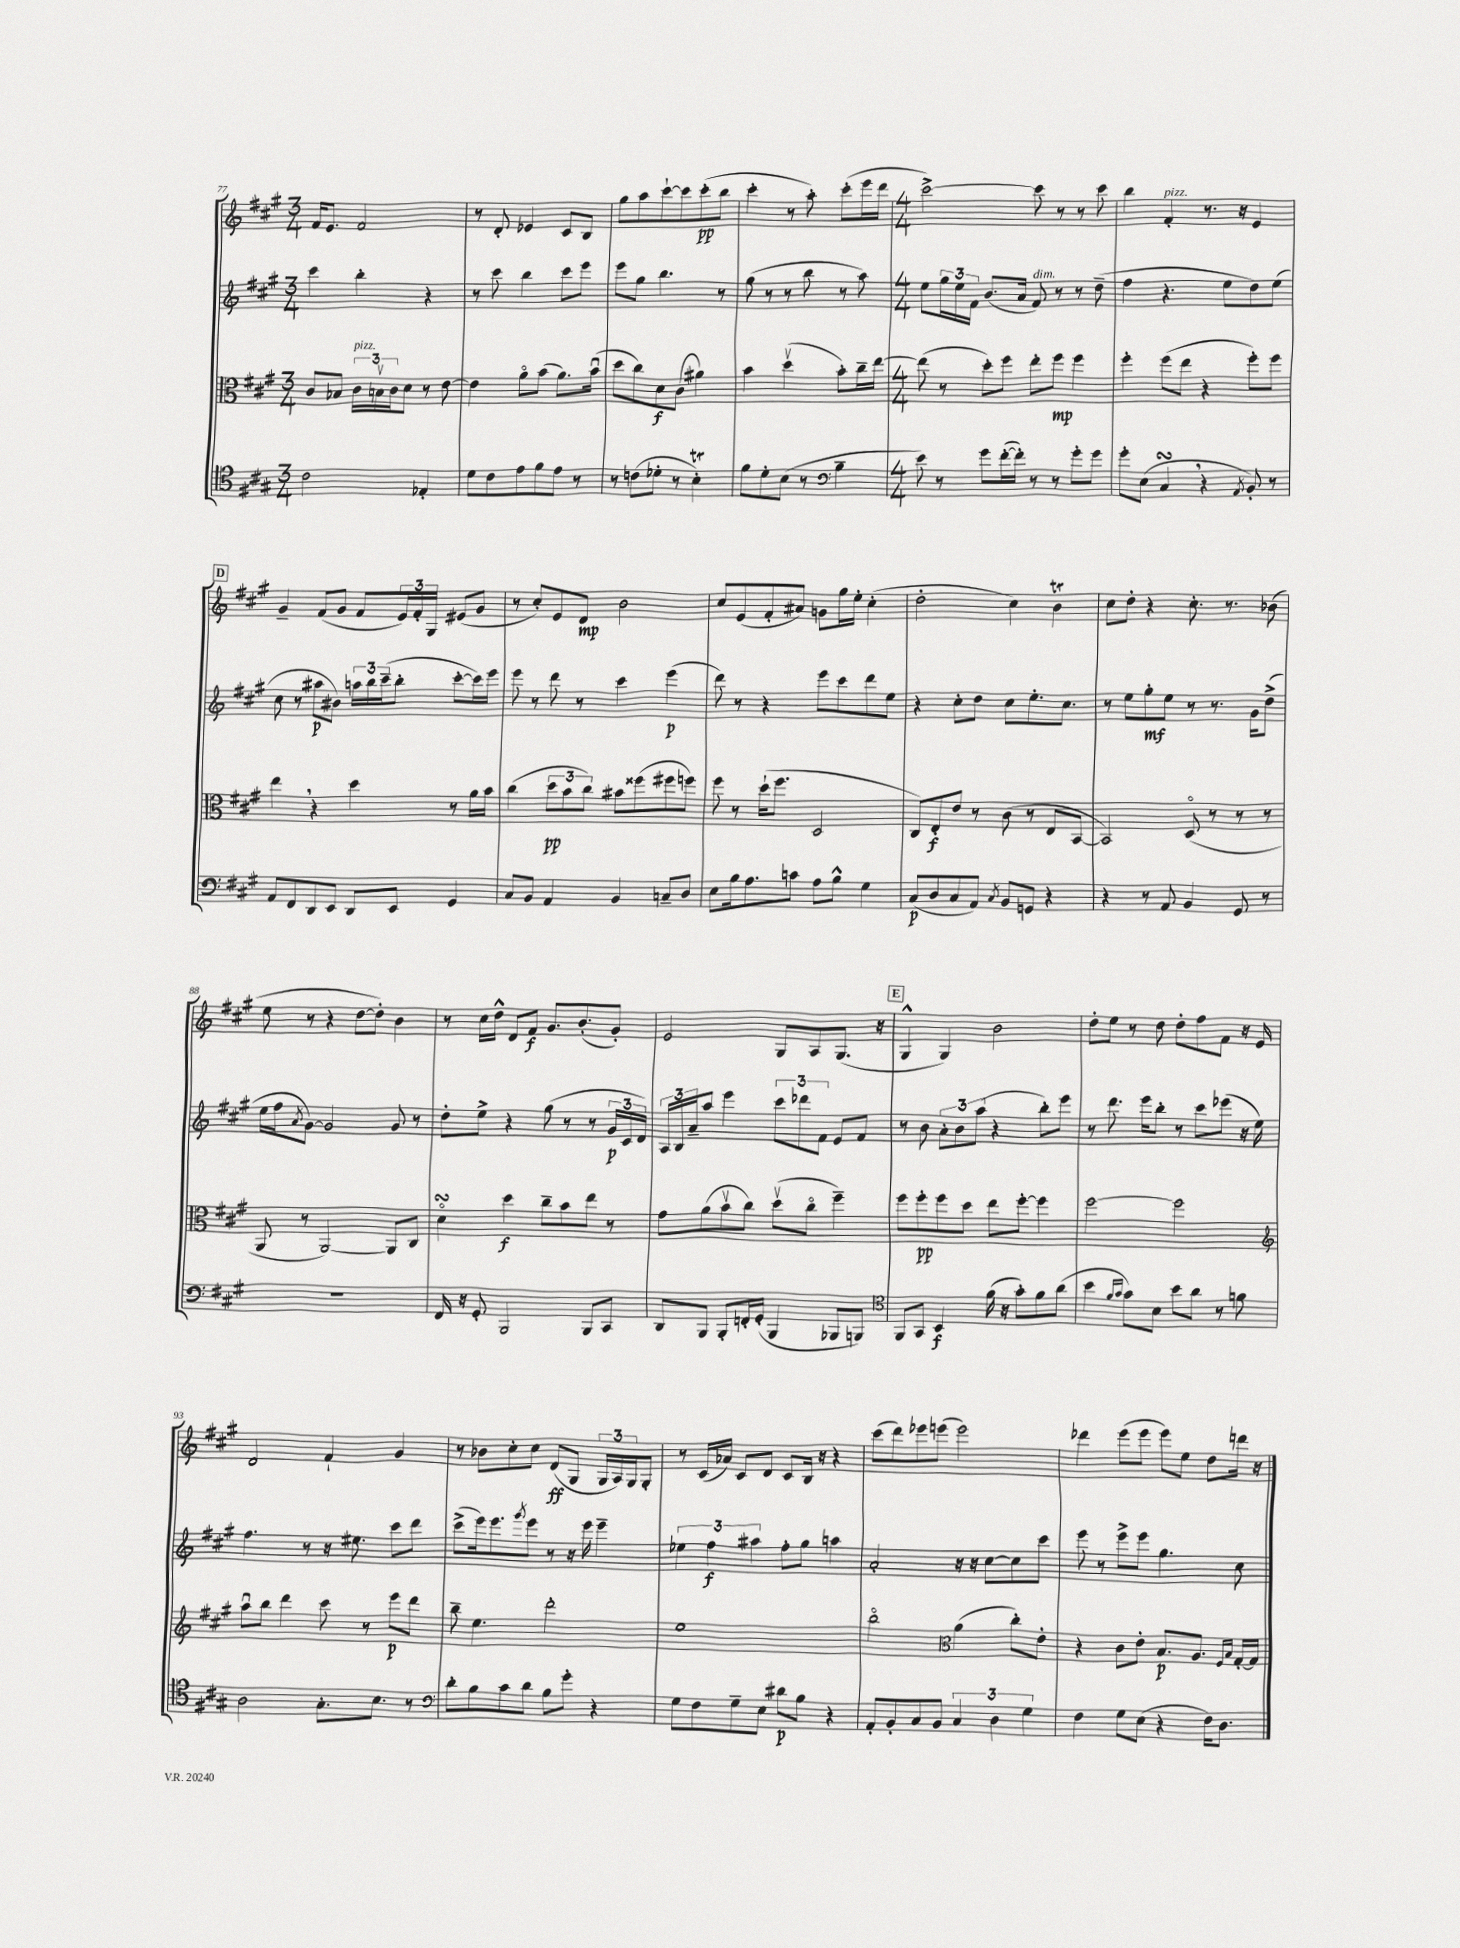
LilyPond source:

<<
\new StaffGroup <<
\new Staff = "s0" {
    \clef treble \key a \major \numericTimeSignature \time 3/4
    fis'16 e'8. fis'2 |
    r8 d'8-. ees'4 cis'8 b8 |
    gis''8 a''8 cis'''8~-! cis'''8 cis'''8-.\pp( b''8 |
    cis'''4-. r8 a''8-.) cis'''8-.( e'''16 d'''16 |
    \numericTimeSignature \time 4/4 cis'''2~->) cis'''8 r8 r8 cis'''8 |
    b''4 fis'4-.^\markup { \italic "pizz." } r8. r16 e'4 |
    \mark \markup { \box "D" } gis'4-- fis'8( gis'8 fis'8 \tuplet 3/2 { e'16) fis'16-. gis16 } eis'8( gis'8 |
    r8 cis''8-.) e'8 d'8\mp b'2 |
    cis''8 e'8( fis'8-. ais'8) g'8 gis''16 e''16-. cis''4-.( |
    d''2-. cis''4) b'4\trill |
    cis''8 d''8-. r4 cis''8.-. r8. bes'8( |
    e''8 r8 r4 d''8~ d''8-.) b'4 |
    r8 cis''16 d''16-^ d'8 fis'8\f gis'8. b'8.-.( gis'8-.) |
    e'2 gis8 a8 gis8.( r16 |
    \mark \markup { \box "E" } gis4-^ gis4) b'2 |
    d''8-. e''8 r8 d''8 d''8-. fis''8 fis'8 r16 e'16 |
    d'2 fis'4-! gis'4 |
    r8 bes'8 cis''8-. cis''8 d'8\ff( gis8 \tuplet 3/2 { gis16 a16) gis16 } gis8-. |
    r8 cis'16( aes'16) cis'8 d'8 cis'8 b16 r16 r4 |
    cis'''8( d'''8) ees'''8 e'''8( e'''2) |
    des'''4 e'''8( e'''8 e'''8) e''8 d''8 d'''16 r16 \bar "|." |
}
\new Staff = "s1" {
    \clef treble \key a \major \numericTimeSignature \time 3/4
    cis'''4 b''4-. r4 |
    r8 cis'''8 b''4 cis'''8 e'''8 |
    e'''8 gis''8 b''4. r8 |
    gis''8( r8 r8 b''8 r8 a''8) |
    \numericTimeSignature \time 4/4 e''8 \tuplet 3/2 { gis''16 e''16 fis'16 } b'8.( a'16 fis'8^\markup { \italic "dim." }) r8 r8 d''8--( |
    fis''4 r4. e''8 d''8) e''8( |
    \mark \markup { \box "D" } cis''8 r8 ais''8\p bis'8) \tuplet 3/2 { a''16 b''16 cis'''16--( } b''8-. cis'''8~-. cis'''16) e'''16 |
    e'''8 r8 d'''8 r8 cis'''4 e'''4\p( |
    d'''8) r8 r4 e'''8 cis'''8 d'''8 e''8 |
    r4 cis''8-. d''8 cis''8 e''8.-. cis''8. |
    r8 e''8 gis''8-.\mf e''8 r8 r8. gis'16 d''8->( |
    e''16 fis''16 \acciaccatura { a'8 } gis'8~) gis'2 gis'8 r8 |
    d''8-. e''8-> r4 gis''8( r8 r8 \tuplet 3/2 { gis'16\p cis'16 d'16) } |
    \tuplet 3/2 { a16 b16 a'16-- } a''8 e'''4 \tuplet 3/2 { cis'''8 des'''8 fis'8 } e'8 fis'8 |
    \mark \markup { \box "E" } r8 b'8 \tuplet 3/2 { a'8-. b'8 a''8( } r4 b''8-.) e'''8 |
    r8 d'''8. e'''16 b''8-. r8 cis'''8 ees'''8( r16 e''16) |
    fis''4. r8 r16 eis''8. cis'''8 d'''8 |
    cis'''8->( e'''16) e'''8. \acciaccatura { gis'''8 } e'''8 r8 r16 e'''16 e'''4-- |
    \tuplet 3/2 { ees''4 fis''4\f ais''4 } fis''8-. gis''8 a''4 |
    a'2-. r16 r16 cis''8~ cis''8 cis'''8 |
    e'''8 r8 e'''8-> e'''8 gis''4. cis''8 \bar "|." |
}
\new Staff = "s2" {
    \clef alto \key a \major \numericTimeSignature \time 3/4
    cis'8 bes8 \tuplet 3/2 { cis'16^\markup { \italic "pizz." } b16\upbow cis'16 } d'8 r8 e'8~ |
    e'4 a'8\flageolet b'8( a'8.) b'16\downbow( |
    d''8 cis''8) d'8\f cis'8( ais'4) |
    b'4 d''4\upbow( b'8-.) cis''16-- e''16~ |
    \numericTimeSignature \time 4/4 e''8( r8 d''8-.) fis''8 e''8-. fis''8\mp fis''4 |
    fis''4-. fis''8( e''8 r4 fis''8-.) fis''8 |
    \mark \markup { \box "D" } e''4 \breathe r4 d''4 r8 a'16 b'16 |
    cis''4( \tuplet 3/2 { d''8\pp b'8 cis''8) } bis'8 fisis''8( fis''8 f''8) |
    fis''8 r8 d''16-!( fis''8. d2 |
    cis8) e8-.\f e'8 r8 cis'8( r8 e8 b,8~ |
    b,2) d8\flageolet( r8 r8 r8 |
    a,8 r8 a,2~) a,8 cis8 |
    d'4\flageolet\turn d''4\f cis''8-- b'8 e''8 r8 |
    gis'8 a'8( b'8\upbow cis''8) d''8\upbow( cis''8\flageolet fis''4--) |
    \mark \markup { \box "E" } fis''8 fis''8-.\pp fis''8 d''8 e''8 fis''8~-. fis''4 |
    fis''2~ fis''2 |
    \clef treble a''8\downbow b''8 d'''4 cis'''8 r8 e'''8\p d'''8 |
    b''8-- e''4. d'''2-. |
    e''1 |
    b''2\flageolet \clef alto a'4( cis''8-.) e'8-. |
    r4 cis'8 e'8-. b8.\p a8. \grace { fis16 b16 } gis16~-. gis16 \bar "|." |
}
\new Staff = "s3" {
    \clef tenor \key a \major \numericTimeSignature \time 3/4
    cis'2 ees4-. |
    d'8 cis'8 e'8 fis'8 e'8 r8 |
    r8 c'8( des'8-. r8 b4-.\trill) |
    fis'8 d'8-. b8( r8 \clef bass b4-- |
    \numericTimeSignature \time 4/4 e'8) r8 gis'8 fis'16~-.( fis'16-.) r8 r8 gis'8-. gis'8 |
    gis'8-. e8( cis4\turn \breathe r4 \acciaccatura { a,8 } b,8-.) r8 |
    \mark \markup { \box "D" } a,8 fis,8 d,8 e,8 d,8 e,8 gis,4 |
    cis8 b,8 a,4 b,4 c8-- d8 |
    e8 b16 a8. c'8 a8 b8-^ gis4 |
    cis8\p( d8 cis8 a,8) \acciaccatura { cis8 } b,8 g,8 r4 |
    r4 r8 a,8 b,4 gis,8 r8 |
    R1 |
    fis,16 r16 gis,8-. b,,2 b,,8 cis,8 |
    d,8 b,,8 b,,8-. f,16-. gis,16-.( b,,4 bes,,8 b,,8) |
    \mark \markup { \box "E" } \clef tenor fis,8 gis,8 b,4\f fis'16( r16 gis'8-.) fis'8 a'8( |
    b'4 \grace { fis'16 gis'16 } gis'8) b8 b'8 a'8 r8 f'8 |
    a2 gis8.-. b8. r8 |
    \clef bass d'8-. b8 cis'8 d'8 b8 gis'8-. r4 |
    gis8 fis8 gis8-- e8 dis'8\p b8 r4 |
    a,8-. b,8-. cis8 b,8 \tuplet 3/2 { cis4 d4 gis4 } |
    fis4 gis8 e8( r4 fis16) d8. \bar "|." |
}
>>
>>
\layout { \context { \Score currentBarNumber = #77 } }
